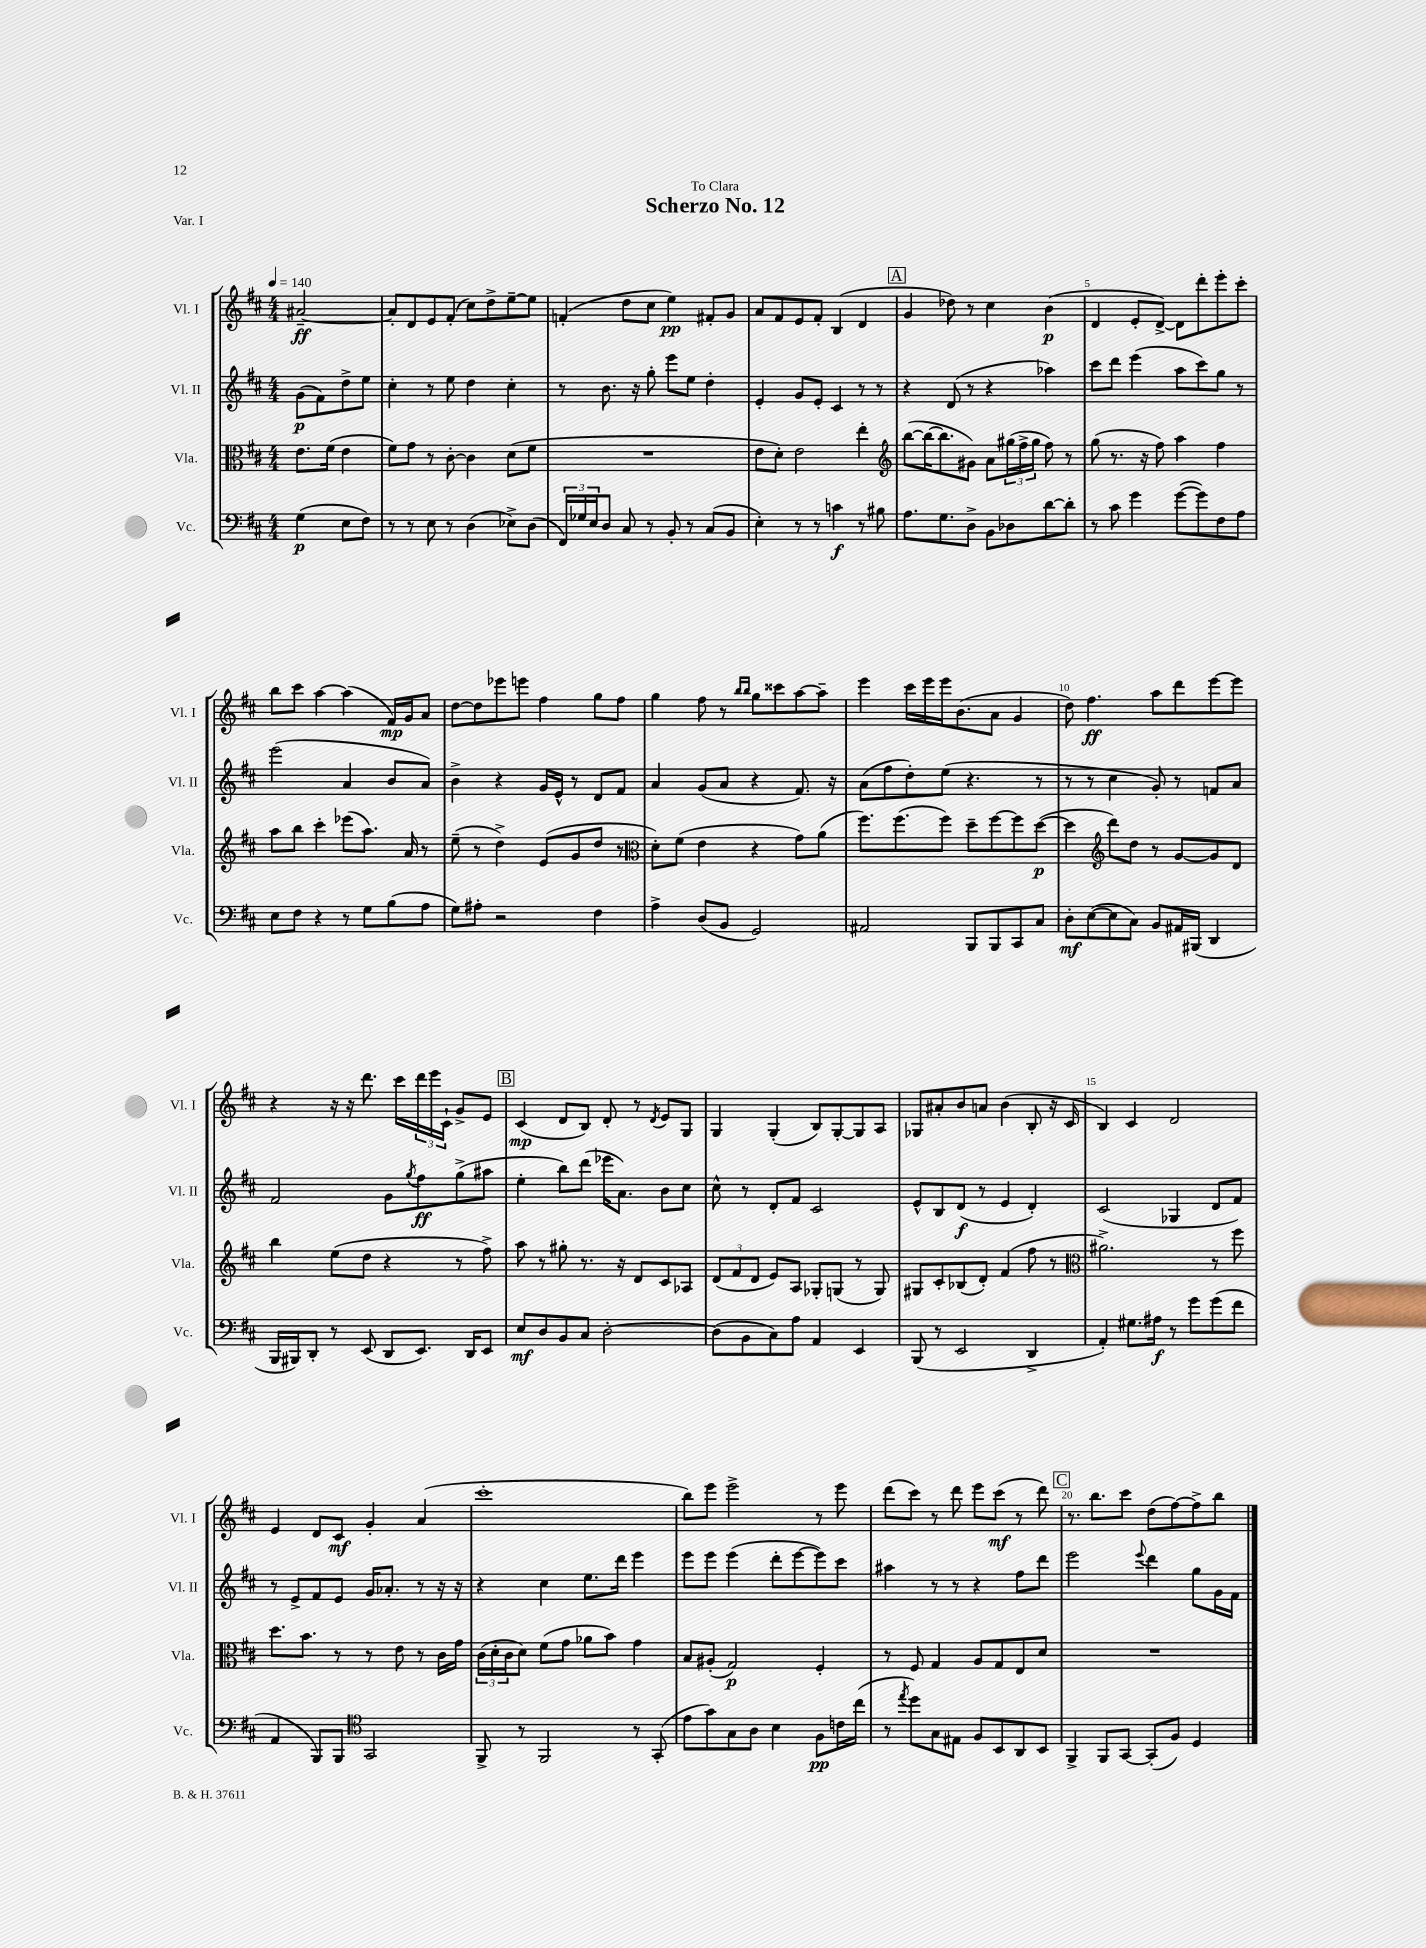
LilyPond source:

\header { title = "Scherzo No. 12" dedication = "To Clara" piece = "Var. I" }
<<
\new StaffGroup <<
\new Staff = "s0" \with { instrumentName = "Vl. I" shortInstrumentName = "Vl. I" } {
    \clef treble \key d \major \numericTimeSignature \time 4/4 \partial 2 \tempo 4 = 140
    ais'2~--\ff |
    ais'8-. d'8 e'8 fis'8-.( cis''8) d''8-> e''8~-- e''8 |
    f'4-.( d''8 cis''8 e''4\pp) fis'8-. g'8 |
    a'8 fis'8 e'8 fis'8-. b4( d'4 |
    \mark \markup { \box "A" } g'4 des''8) r8 cis''4 b'4\p( |
    d'4 e'8-. d'8~->) d'8 d'''8-. e'''8-. cis'''8-. |
    b''8 cis'''8 a''4~ a''4( fis'16\mp) g'16 a'8 |
    d''8~ d''8 ees'''8 e'''8 fis''4 g''8 fis''8 |
    g''4 fis''8 r8 \grace { b''16 b''16 } g''8 cisis'''8 a''8~ a''8-- |
    e'''4 cis'''16 e'''16 e'''16 b'8.( a'8 g'4 |
    d''8) fis''4.\ff a''8 d'''8 e'''8~ e'''8 |
    r4 r16 r16 d'''8. cis'''16 \tuplet 3/2 { d'''16 e'''16 cis'16-! } g'8-> e'8 |
    \mark \markup { \box "B" } cis'4\mp( d'8 b8) d'8-. r8 \acciaccatura { d'8 } e'8 g8 |
    g4 g4-.( b8) g8~-. g8 a8 |
    ges8 ais'8-. b'8 a'8 b'4( b8-. r16 cis'16 |
    b4) cis'4 d'2 |
    e'4 d'8 cis'8\mf g'4-. a'4( |
    cis'''1-. |
    b''8) e'''8 e'''2-> r8 e'''8 |
    d'''8( cis'''8) r8 d'''8 e'''8 cis'''8\mf( r8 d'''8) |
    \mark \markup { \box "C" } r8. b''8. cis'''8 d''8( fis''8~) fis''8-> b''8 \bar "|." |
}
\new Staff = "s1" \with { instrumentName = "Vl. II" shortInstrumentName = "Vl. II" } {
    \clef treble \key d \major \numericTimeSignature \time 4/4 \partial 2
    g'8\p( fis'8) d''8-> e''8 |
    cis''4-. r8 e''8 d''4 cis''4-. |
    r8 b'8. r16 g''8-. e'''8 e''8 d''4-. |
    e'4-. g'8 e'8-. cis'4 r8 r8 |
    \mark \markup { \box "A" } r4 d'8( r8 r4 aes''4) |
    cis'''8 d'''8 e'''4( a''8 cis'''8) g''8 r8 |
    e'''2( a'4 b'8 a'8) |
    b'4-> r4 g'16 e'16-^ r8 d'8 fis'8 |
    a'4 g'8( a'8 r4 fis'8.) r16 |
    a'8( fis''8 d''8-.) e''8( r4. r8 |
    r8 r8 cis''4 g'8-.) r8 f'8 a'8 |
    fis'2 g'8 \acciaccatura { g''8 } fis''8\ff g''8->( ais''8 |
    \mark \markup { \box "B" } e''4-. b''8) d'''8( ees'''16 a'8.) b'8 cis''8 |
    cis''8-^ r8 d'8-. fis'8 cis'2 |
    e'8-^ b8 d'8\f( r8 e'4 d'4-.) |
    cis'2( ges4 d'8 fis'8) |
    r8 e'8-> fis'8 e'8 g'16 aes'8.-. r8 r16 r16 |
    r4 cis''4 e''8. d'''16 e'''4 |
    e'''8 e'''8 e'''4( d'''8-. e'''8~ e'''8) cis'''8 |
    ais''4 r8 r8 r4 fis''8 d'''8 |
    \mark \markup { \box "C" } e'''2 \appoggiatura { e'''8 } d'''4 g''8 g'16 fis'16 \bar "|." |
}
\new Staff = "s2" \with { instrumentName = "Vla." shortInstrumentName = "Vla." } {
    \clef alto \key d \major \numericTimeSignature \time 4/4 \partial 2
    e'8. fis'16( e'4 |
    fis'8) g'8 r8 cis'8~-. cis'4 d'8( fis'8 |
    R1 |
    e'8 d'8-.) e'2 e''4-. |
    \mark \markup { \box "A" } \clef treble b''8~( b''16~ b''8. gis'8) a'8 \tuplet 3/2 { gis''16( fis''16-> gis''16 } fis''8) r8 |
    g''8( r8. r16 fis''8) a''4 fis''4 |
    a''8 b''8 cis'''4-. ees'''8( a''8.) a'16 r8 |
    e''8--( r8 d''4->) e'8( g'8 d''8 r8 |
    \clef alto d'8-.) fis'8( e'4 r4 g'8) a'8( |
    fis''8.) fis''8.( fis''8) d''8-- fis''8~ fis''8 d''8~\p( |
    d''4 \clef treble d'''8) d''8 r8 g'8~ g'8 d'8 |
    b''4 e''8( d''8 r4 r8 fis''8->) |
    \mark \markup { \box "B" } a''8 r8 gis''8-. r8. r16 d'8 cis'8 aes8 |
    \tuplet 3/2 { d'8( fis'8 d'8 } e'8) a8 ges8-. g8( r8 g8) |
    gis8 cis'8-. bes8( d'8-.) fis'4( fis''8 r8 |
    \clef alto ais'2.->) r8 fis''8 |
    d''8. b'8. r8 r8 e'8 r8 cis'16 g'16 |
    \tuplet 3/2 { cis'16( d'16-. cis'16 } d'8) fis'8( g'8 aes'8 b'8) g'4 |
    b8 ais8-.( g2\p) fis4-. |
    r8 fis8 g4 a8 g8 e8 d'8 |
    \mark \markup { \box "C" } R1 \bar "|." |
}
\new Staff = "s3" \with { instrumentName = "Vc." shortInstrumentName = "Vc." } {
    \clef bass \key d \major \numericTimeSignature \time 4/4 \partial 2
    g4\p( e8 fis8) |
    r8 r8 e8 r8 d4( ees8->) d8( |
    \tuplet 3/2 { fis,16) ges16 e16 } d8 cis8 r8 b,8-. r8 cis8( b,8 |
    e4-.) r8 r8 c'4\f r8 bis8 |
    \mark \markup { \box "A" } a8. g8. d8-> b,8 des8 d'8~ d'8-. |
    r8 cis'8 g'4 g'8~( g'8) fis8 a8 |
    e8 fis8 r4 r8 g8 b8( a8 |
    g8) ais8-. r2 fis4 |
    a4-> d8( b,8 g,2) |
    ais,2 b,,8 b,,8 cis,8 cis8 |
    d8-.\mf e8~( e8 cis8) b,8 ais,16 bis,,16( d,4 |
    b,,16 bis,,16) d,8-. r8 e,8( d,8 e,8.) d,16 e,8 |
    \mark \markup { \box "B" } e8\mf d8 b,8 cis8 d2~-. |
    d8( b,8 cis8) a8 a,4 e,4 |
    b,,8( r8 e,2 d,4-> |
    a,4-.) gis8. ais16\f r8 g'8 g'8( fis'8 |
    a,4 b,,8) b,,8 \clef tenor g,2 |
    fis,8-> r8 fis,2 r8 g,8-.( |
    e'8 g'8) g8 a8 b4 fis8\pp c'16 cis''16( |
    r8 \acciaccatura { e''8 } d''8) g8 eis8 fis8 b,8 a,8 b,8 |
    \mark \markup { \box "C" } fis,4-> fis,8 g,8~ g,8-.( fis8) d4 \bar "|." |
}
>>
>>
\layout { \context { \Score \override BarNumber.break-visibility = ##(#f #t #t) barNumberVisibility = #(every-nth-bar-number-visible 5) } }
